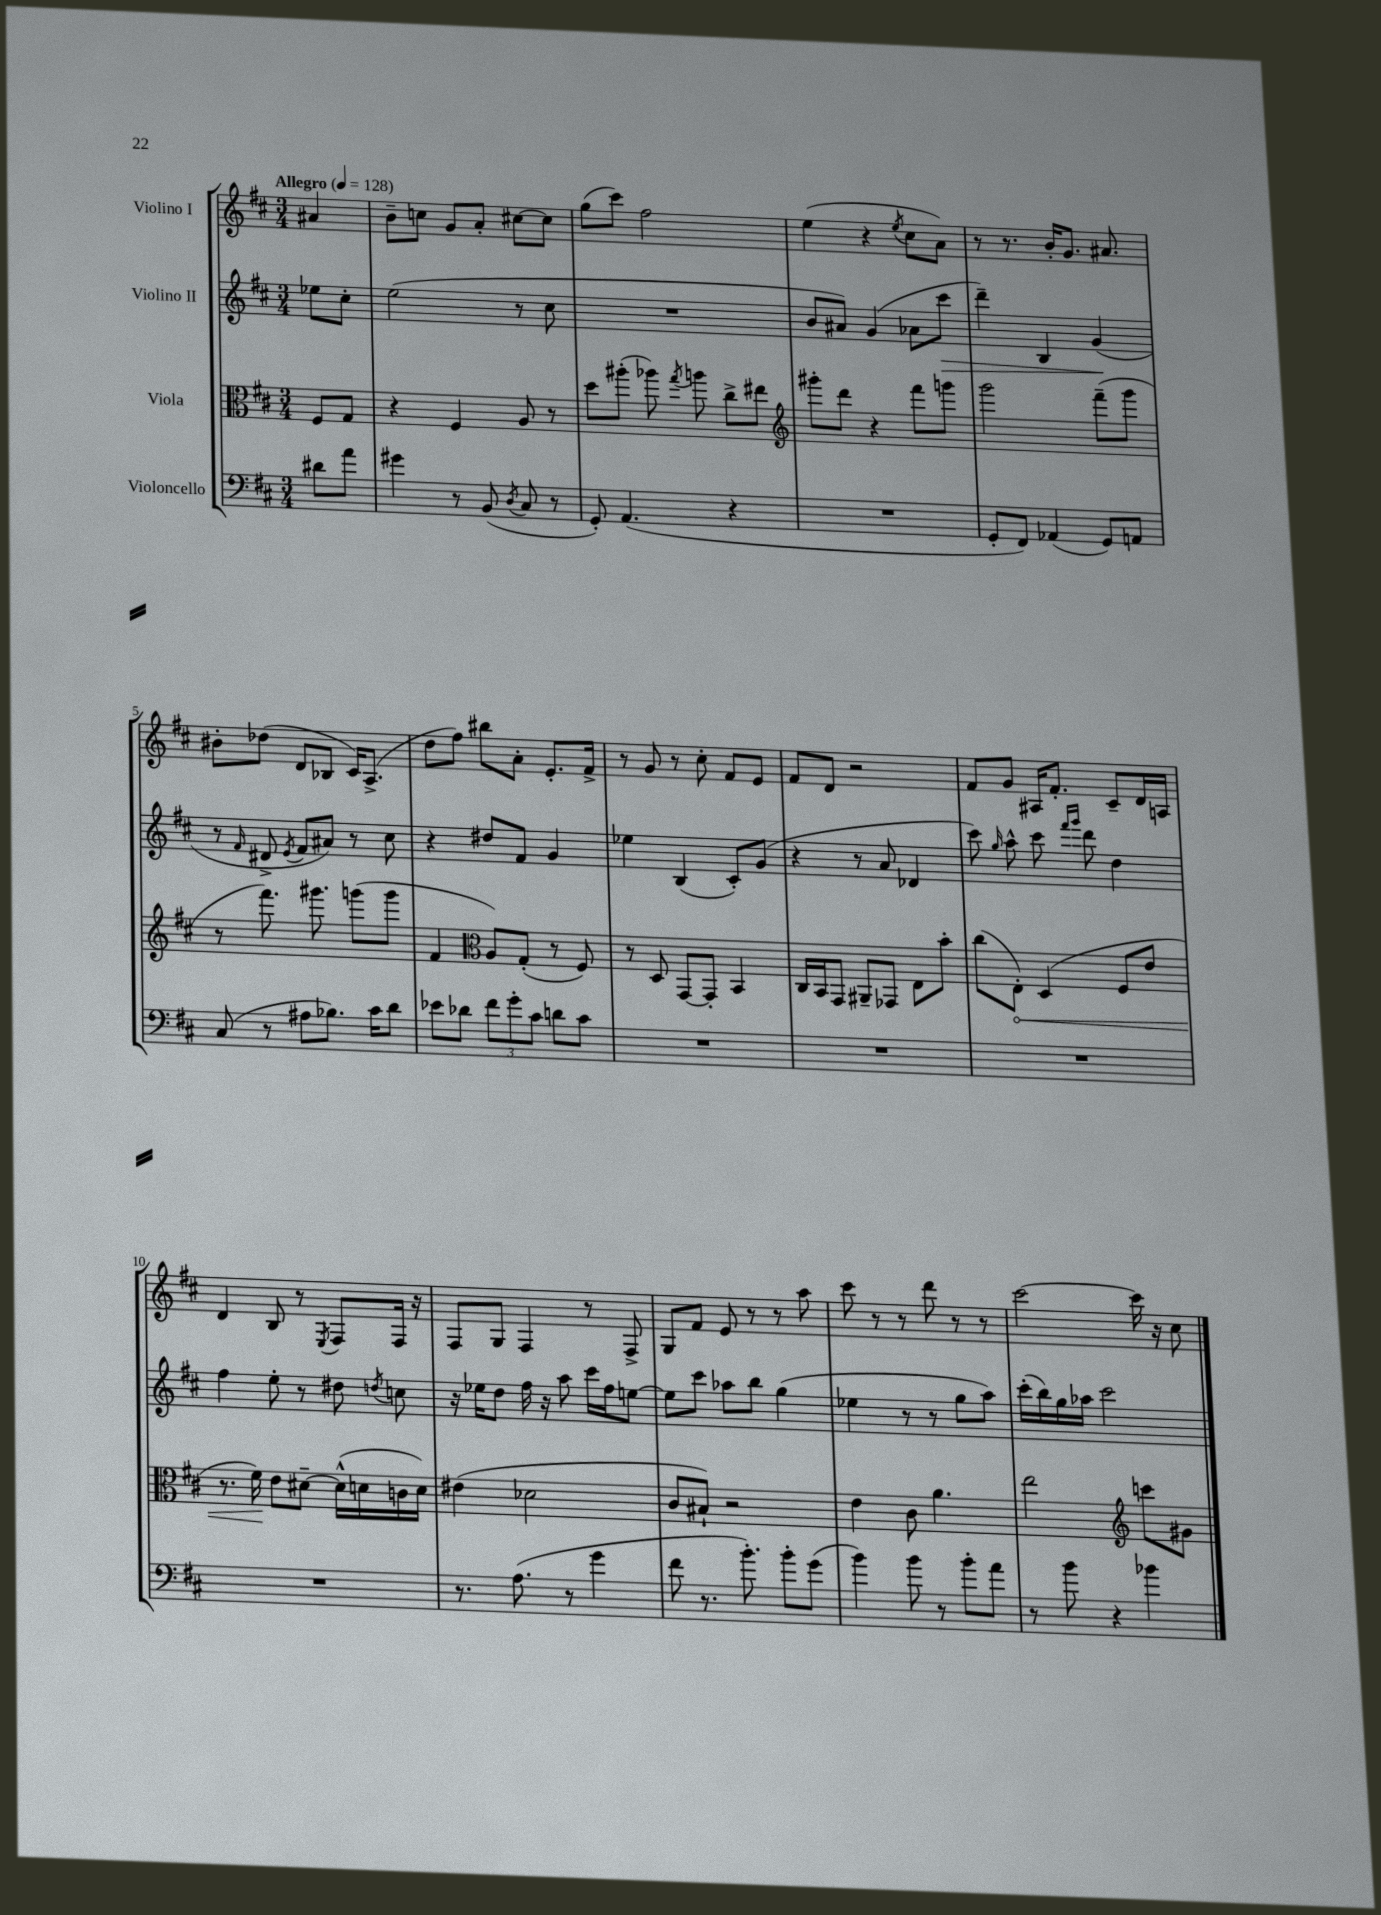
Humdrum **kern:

**kern	**kern	**kern	**kern
*staff4	*staff3	*staff2	*staff1
*clefF4	*clefC3	*clefG2	*clefG2
*k[f#c#]	*k[f#c#]	*k[f#c#]	*k[f#c#]
*M3/4	*M3/4	*M3/4	*M3/4
*MM128	*MM128	*MM128	*MM128
8d#	8F#	8ee-	4a#
8a	8G	8cc#'	.
=	=	=	=
4g#	4r	(2ee	8b~
.	.	.	8cc
8r	4F#	.	8g
(8BB	.	.	8a'
8qD	.	.	.
8C#	8A	8r	[8cc#
8r	8r	8cc#	8cc#]
=	=	=	=
8GG')	8dd	2.r	(8gg
(4.AA	(8aa#'	.	8ccc#)
.	8aa-)	.	2ff#
.	8qgg	.	.
.	8aa	.	.
4r	8cc#^	.	.
.	8ee#	.	.
=	=	=	=
*	*clefG2	*	*
2.r	8ggg#'	8b	(4ee
.	8ddd	8a#)	.
.	4r	(4g	4r
.	.	.	8qee
.	8fff#	8a-	8cc#
.	8ggg	8ccc#	8a)
=	=	=	=
8GG'	2ggg	4ddd~)	8r
8FF#)	.	.	8.r
(4AA-	.	4B	.
.	.	.	16b'
.	.	.	8.g
8GG)	(8fff#~	(4g	.
.	.	.	8.a#
8AA	8ggg	.	.
=	=	=	=
(8C#	8r	8r	8b#'
.	.	16qqf#	.
8r	8.fff#)	8d#^	(8dd-
.	.	8qe	.
8A#	.	8f#	8d
.	8.ggg#	.	.
8.B-)	.	8a#)	8B-
.	(8ggg	8r	16c#)
16c#	.	.	(8.A^
8d	8ggg	8cc#	.
=	=	=	=
8e-	4f#	4r	8dd
8d-	.	.	8ff#)
*	*clefC3	*	*
12f#	8A)	8dd#	8bb#
12g'	.	.	.
.	(8G'	8f#	8a'
12c#	.	.	.
8d	8r	4g	8.e'
8c#	8F#)	.	.
.	.	.	16f#^
=	=	=	=
2.r	8r	4ee-	8r
.	8D	.	8g
.	[8GG	(4B	8r
.	8GG']	.	8cc#'
.	4BB	8c#')	8f#
.	.	(8g	8e
=	=	=	=
2.r	16C#	4r	8f#
.	16BB	.	.
.	8GG	.	8d
.	8AA#~	8r	2r
.	8GG-	8a	.
.	8E	4d-	.
.	8b'	.	.
=	=	=	=
2.r	(8cc#	8ccc#)	8f#
.	.	16qqgg	.
.	8E')	8aa^^	8g
.	(4D	8ccc#	16A#
.	.	.	8.f#'
.	.	16qqfff#	.
.	.	16qqggg	.
.	.	8ddd	.
.	8F#	4dd	8c#~
.	8e	.	16d
.	.	.	16A
=	=	=	=
2.r	8.r	4ff#	4d
.	16f#)	.	.
.	8e	8ee'	8B
.	[8d#~	8r	8r
.	.	.	8qE
.	(16d#^^]	8dd#	8F#
.	16d	.	.
.	.	8qdd	.
.	16c	8cc	16F#
.	16d)	.	16r
=	=	=	=
8.r	(4e#	16r	8F#
.	.	16ee-	.
.	.	8dd	8G
(8.A	.	.	.
.	2d-	16ff#	4F#
.	.	16r	.
8r	.	8aa	.
4g	.	16ccc#	8r
.	.	16ff#	.
.	.	[8ee	8F#^
=	=	=	=
8f#	8c#	8ee]	8G
8.r	8B#`)	8ccc#	8f#
.	2r	8aa-	8e
8.b')	.	.	.
.	.	8bb	8r
8b'	.	(4gg	8r
(8g	.	.	8aa
=	=	=	=
4b)	4e	4ee-	8ccc#
.	.	.	8r
8b	8c#	8r	8r
8r	4.a	8r	8ddd
8b'	.	8gg	8r
8a	.	8aa)	8r
=	=	=	=
8r	2ee	(16ccc#'	[2ccc#
.	.	16bb)	.
8b	.	16gg	.
.	.	16aa-	.
4r	.	2ccc#	.
*	*clefG2	*	*
4b-	8ccc	.	16ccc#]
.	.	.	16r
.	8g#	.	8cc#
==	==	==	==
*-	*-	*-	*-
